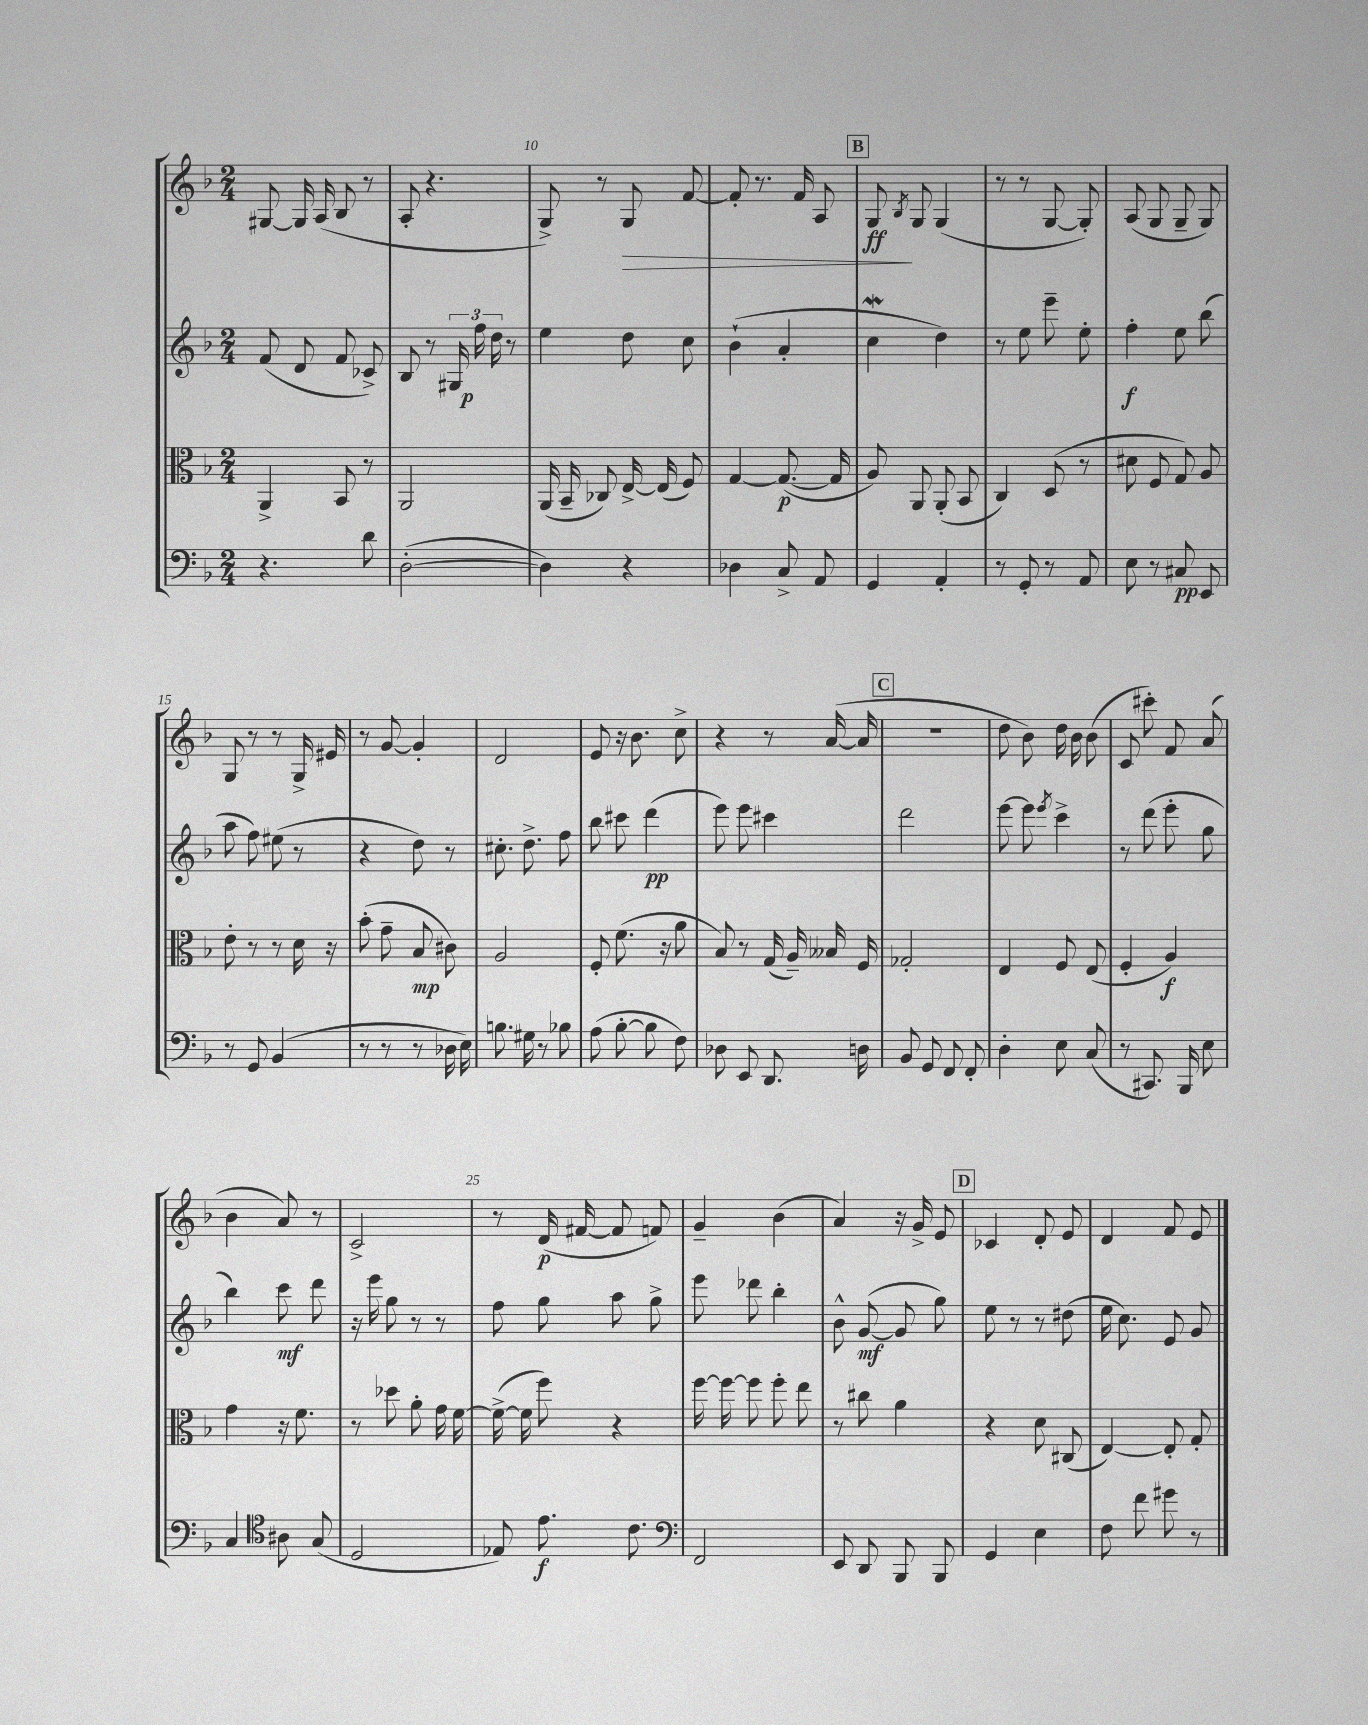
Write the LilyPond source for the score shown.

<<
\new StaffGroup <<
\new Staff = "s0" {
    \clef treble \key f \major \numericTimeSignature \time 2/4
    \autoBeamOff gis8~ gis16 a16( bes8 r8 |
    a8-. r4. |
    g8->) r8 g8\> f'8~ |
    f'8-. r8. f'16 a8 |
    \mark \markup { \box "B" } g8\ff\! \acciaccatura { bes8 } g8 g4( |
    r8 r8 g8~ g8-.) |
    a8( g8 g8-- g8) |
    g8 r8 r8 g16-> eis'16 |
    r8 g'8~ g'4-. |
    d'2 |
    e'8 r16 bes'8. c''8-> |
    r4 r8 a'16~( a'16 |
    \mark \markup { \box "C" } R2 |
    d''8 bes'8) d''16 bes'16 bes'8( |
    c'8 cis'''8-.) f'8 a'8( |
    bes'4 a'8) r8 |
    c'2-> |
    r8 d'16\p( fis'16~ fis'8 f'8) |
    g'4-- bes'4( |
    a'4) r16 g'16-> e'8 |
    \mark \markup { \box "D" } ces'4 d'8-. e'8 |
    d'4 f'8 e'8 \bar "|." |
}
\new Staff = "s1" {
    \clef treble \key f \major \numericTimeSignature \time 2/4
    \autoBeamOff f'8( d'8 f'8 ces'8->) |
    bes8 r8 \tuplet 3/2 { gis16 f''16\p d''16 } r8 |
    e''4 d''8 c''8 |
    bes'4-!( a'4-. |
    \mark \markup { \box "B" } c''4\mordent d''4) |
    r8 e''8 e'''8-- e''8-. |
    f''4-.\f e''8 bes''8( |
    a''8 f''8) eis''8( r8 |
    r4 d''8) r8 |
    cis''8.-. d''8.-> f''8 |
    bes''8 cis'''8 d'''4\pp( |
    e'''8) e'''8 cis'''4 |
    \mark \markup { \box "C" } d'''2 |
    e'''8~ e'''8 \acciaccatura { e'''8 } c'''4-> |
    r8 d'''8( e'''8-. g''8 |
    bes''4) c'''8\mf d'''8 |
    r16 e'''16 g''8 r8 r8 |
    f''8 g''8 a''8 g''8-> |
    e'''8 des'''8 bes''4-. |
    bes'8-^ g'8~\mf( g'8 g''8) |
    \mark \markup { \box "D" } e''8 r8 r8 dis''8( |
    e''16 c''8.) e'8 g'8 \bar "|." |
}
\new Staff = "s2" {
    \clef alto \key f \major \numericTimeSignature \time 2/4
    \autoBeamOff a,4-> bes,8 r8 |
    a,2 |
    a,16( bes,16-- ces8) e16~-> e16( f8) |
    g4~ g8.~\p( g16 |
    \mark \markup { \box "B" } a8) a,8 a,8-.( bes,8 |
    c4) d8( r8 |
    dis'8 f8 g8) a8 |
    e'8-. r8 r8 d'16 r16 |
    bes'8-.( g'8-- bes8\mp cis'8) |
    a2 |
    f8-. f'8.( r16 a'8 |
    bes8) r8 g16( a16--) beses16 f16 |
    \mark \markup { \box "C" } ges2-. |
    e4 f8 e8( |
    f4-. a4\f) |
    g'4 r16 f'8. |
    r8 des''8 a'8-. g'16 f'16~ |
    f'16~->( f'16 f''8) r4 |
    f''16~ f''16~ f''8 f''8-. e''8 |
    r8 cis''8 a'4 |
    \mark \markup { \box "D" } r4 d'8 cis8( |
    e4~) e8-. g8-. \bar "|." |
}
\new Staff = "s3" {
    \clef bass \key f \major \numericTimeSignature \time 2/4
    \autoBeamOff r4. d'8 |
    d2~-.( |
    d4) r4 |
    des4 c8-> a,8 |
    \mark \markup { \box "B" } g,4 a,4-. |
    r8 g,8-. r8 a,8 |
    e8 r8 cis8\pp e,8 |
    r8 g,8 bes,4( |
    r8 r8 r8 des16 e16) |
    b8. gis16 r8 bes8 |
    a8( bes8~-. bes8 f8) |
    des8 e,8 d,8. d16 |
    \mark \markup { \box "C" } bes,8 g,8 f,8 f,8-. |
    d4-. e8 c8( |
    r8 cis,8.) bes,,16 e8 |
    c4 \clef tenor ais8 g8( |
    d2 |
    ees8) e'8.\f c'8. |
    \clef bass f,2 |
    e,8 d,8 bes,,8 bes,,8 |
    \mark \markup { \box "D" } g,4 e4 |
    f8 f'8 gis'8 r8 \bar "|." |
}
>>
>>
\layout { \context { \Score currentBarNumber = #8 \override BarNumber.break-visibility = ##(#f #t #t) barNumberVisibility = #(every-nth-bar-number-visible 5) } }
